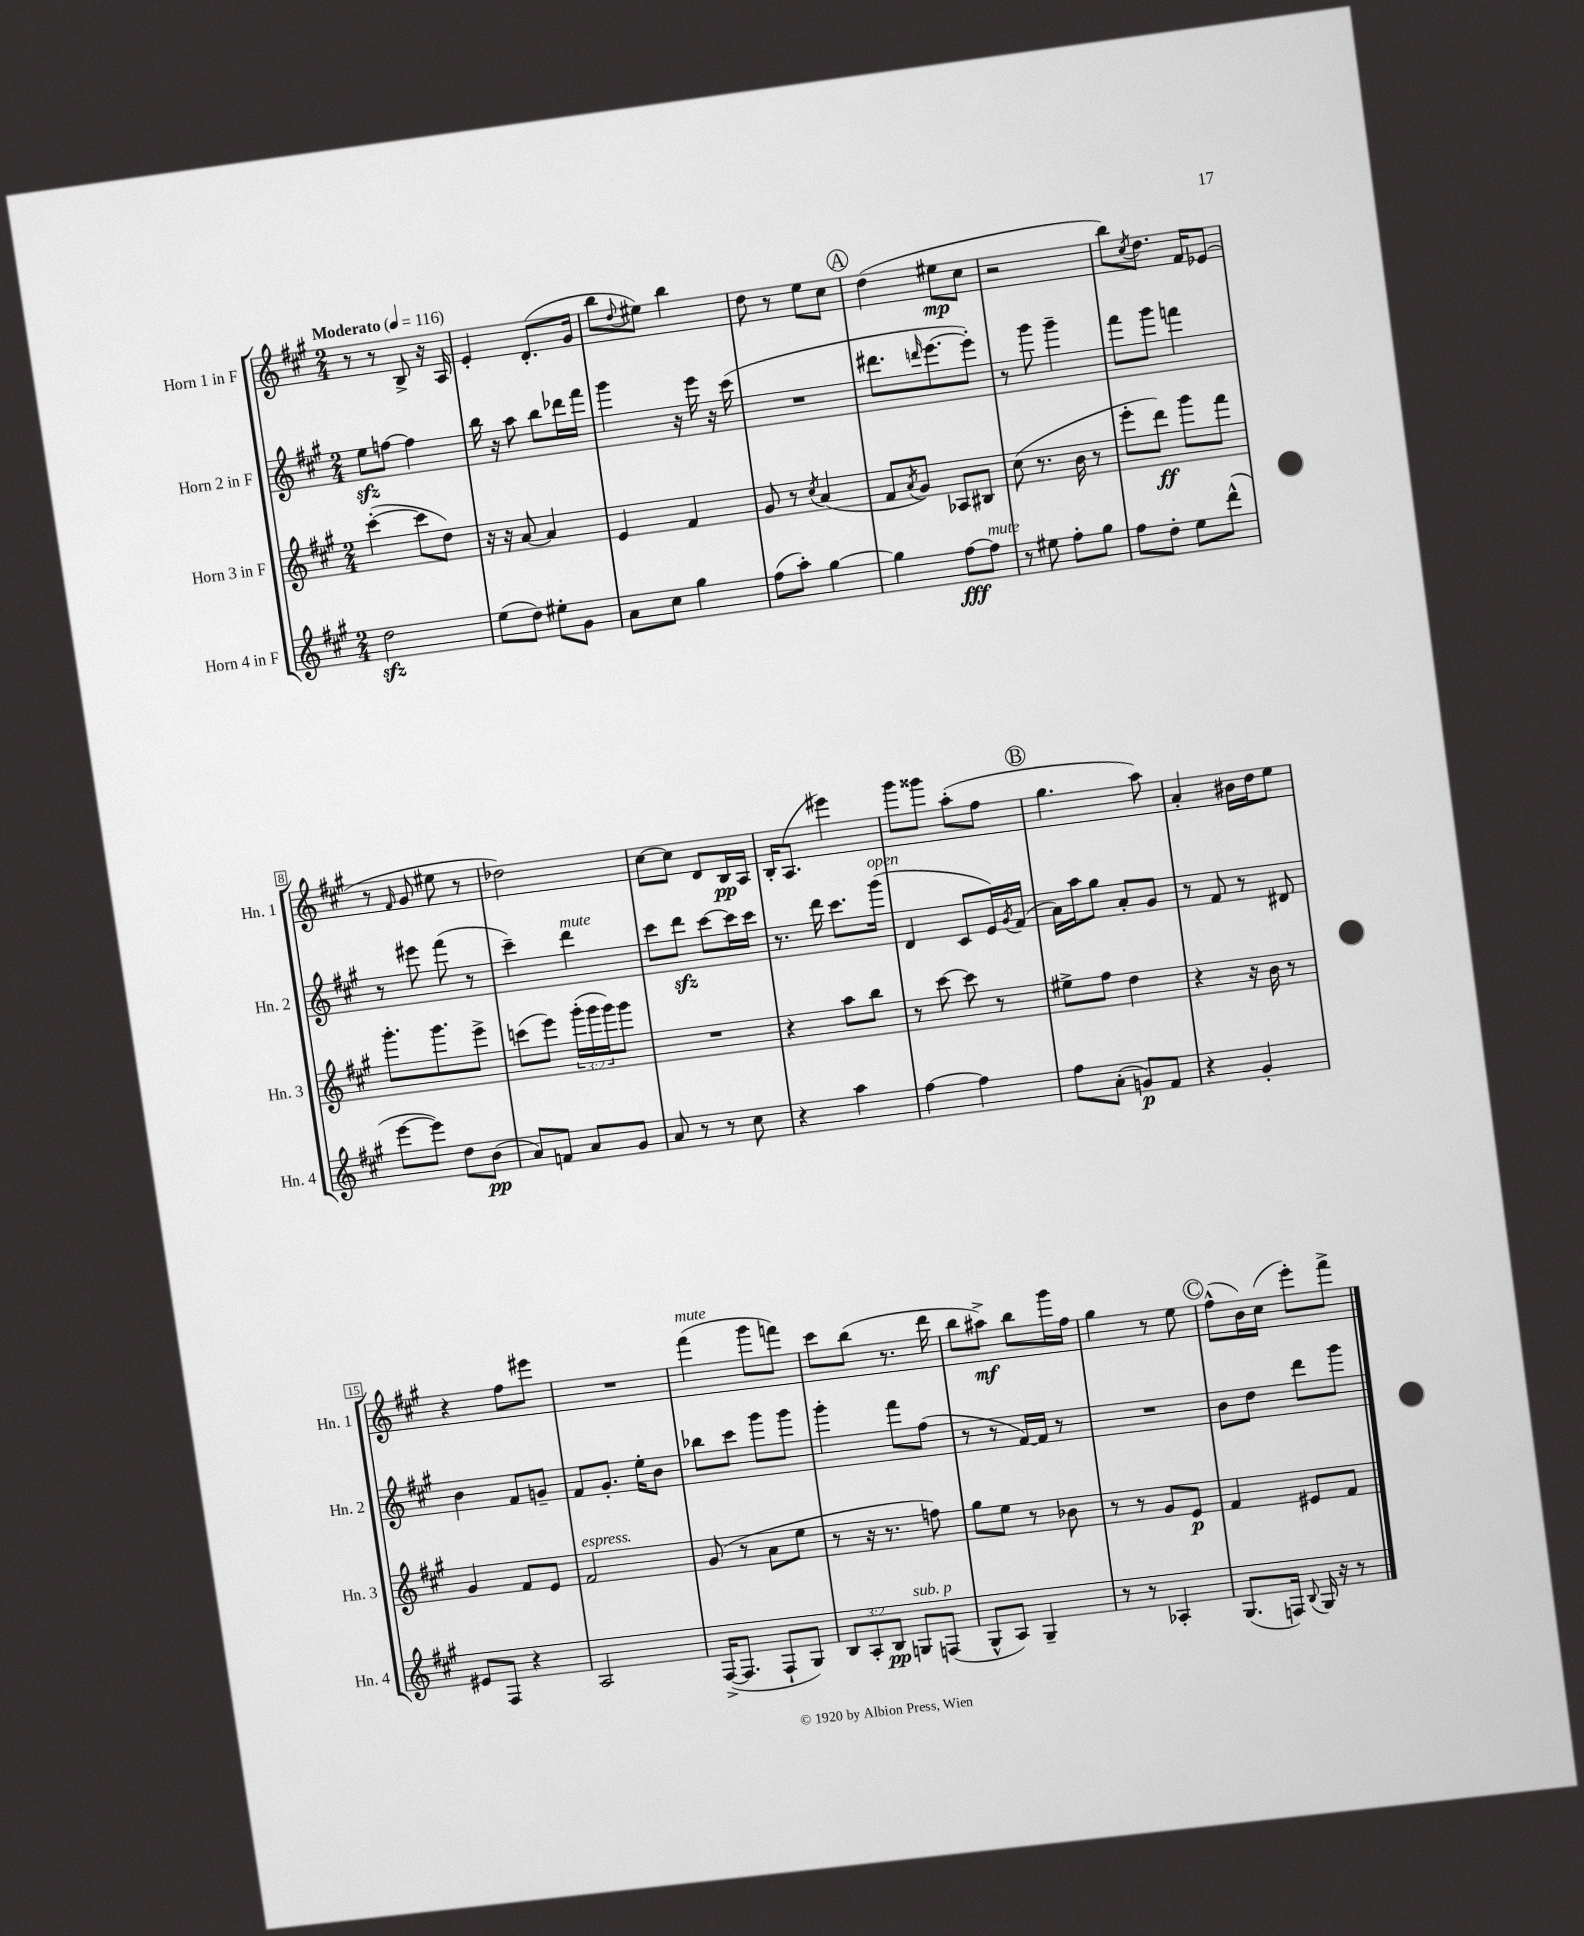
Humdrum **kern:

**kern	**kern	**kern	**kern
*staff4	*staff3	*staff2	*staff1
*clefG2	*clefG2	*clefG2	*clefG2
*k[f#c#g#]	*k[f#c#g#]	*k[f#c#g#]	*k[f#c#g#]
*M2/4	*M2/4	*M2/4	*M2/4
*MM116	*MM116	*MM116	*MM116
2dd\	([4ccc#'\	8ee\L	8r
.	.	[8ff\J	8r
.	8ccc#\]L	4ff\]	8B^/
.	8dd\J)	.	16r
.	.	.	16A/
=	=	=	=
(8ee\L	16r	16bb\	4e'/
.	16r	16r	.
8dd\J)	[8a/	8aa\	.
8ee#'\L	4a/]	8bb\L	(8.d'/L
8g#\J	.	16ddd-\L	.
.	.	16fff#\JJ	16g#/Jk
=	=	=	=
8a\L	4e/	4ggg#\	8bb\L
.	.	.	8qqdd/
8cc#\J	.	.	8ee#\J)
4gg#\	4f#/	16r	4bb\
.	.	16eee\	.
.	.	16r	.
.	.	(16ccc#\	.
=	=	=	=
(8ff#\L	8g#/	2r	8dd\
8aa'\J)	8r	.	8r
.	8qcc#/	.	.
[4gg#\	(4a/	.	8ee\L
.	.	.	8cc#\J
=	=	=	=
4gg#\]	8f#/L	8.ddd#\L	(4dd\
.	8qa/	.	.
.	8g#/J)	.	.
.	.	16qqddd/	.
.	.	[8.eee\	.
[8ff#\L	8A-/L	.	8ee#\L
8ff#\]J	8B#/J	8eee'\]J)	8cc#\J
=	=	=	=
8r	(8cc#\	8r	2r
8ee#\	8.r	8ggg#\	.
8ff#'\L	.	4ggg#~\	.
.	16b\	.	.
8gg#\J	8r	.	.
=	=	=	=
8ff#\L	8eee'\L	8fff#\L	8bb\L)
.	.	.	8qcc#/
8dd'\J	8ddd\J)	8ggg#\J	8.dd\J
8ee\L	8ggg#\L	4fff\	.
.	.	.	16f#/LK
(8ddd^^\J	8fff#\J	.	(8e-/J
=	=	=	=
[8eee\L	8.ggg#'\L	8r	8r
.	.	.	16qqf#/
8eee\]J)	.	8eee#\	8g#/
.	8.ggg#\	.	.
8dd\L	.	(8fff#\	8ee#\
(8b\J	8eee^\J	8r	8r
=	=	=	=
8a/L)	(8ccc\L	4ccc#~\)	2dd-\)
8f/J	8eee\J)	.	.
8a/L	(24ggg#'\LL	4ddd\	.
.	24ggg#\	.	.
.	24ggg#\J)	.	.
8g#/J	8ggg#\J	.	.
=	=	=	=
8a/	2r	8ccc#\L	[8cc#\L
8r	.	8ddd\J	8cc#\]J
8r	.	[8ccc#\L	8d/L
8cc#\	.	16ccc#\]L	16B/L
.	.	16ccc#\JJ	16A/JJ
=	=	=	=
4r	4r	8.r	16B'/LK
.	.	.	(8.A/J
.	.	16ddd\	.
4aa\	8aa\L	8.ccc#\L	4eee#\)
.	8bb\J	.	.
.	.	(16ggg#\Jk	.
=	=	=	=
[4ff#\	8r	4d/	8ggg#\L
.	[8ccc#\	.	8ggg##\J
4ff#\]	8ccc#\]	8c#/L	(8aa'\L
.	8r	16e/L)	8ff#\J
.	.	8qg#/	.
.	.	(16f#/JJ	.
=	=	=	=
8ff#\L	8ee#^\L	16a\LL)	4.gg#\
.	.	16aa\J	.
(8a'\J	8ff#\J	8gg#\J	.
8g/L)	4dd\	8a'/L	.
8f#/J	.	8g#/J	8aa\)
=	=	=	=
4r	4r	8r	4a'/
.	.	8f#/	.
4g#'/	16r	8r	16b#\LL
.	16b\	.	16dd\J
.	8r	8d#/	8ee\J
=	=	=	=
8e#/L	4g#/	4b\	4r
8F#/J	.	.	.
4r	8f#/L	8f#/L	8ff#\L
.	8e/J	8g~/J	8eee#\J
=	=	=	=
2A/	2f#/	8f#/L	2r
.	.	8.g#'/J	.
.	.	16ee'\LK	.
.	.	8b\J	.
=	=	=	=
([16F#^/LK	(8g#/	8bb-\L	(4fff#\
8.F#/]J	.	.	.
.	8r	8ccc#\J	.
8F#`/L	8a\L	8ggg#\L	8ggg#\L
8G#/J)	8ee\J	8ggg#\J	8fff\J)
=	=	=	=
12B/L	8r	4ggg#'\	8ccc#\L
12A'/	.	.	.
.	16r	.	(8bb\J
12B/J	.	.	.
.	8.r	.	.
8G/L	.	8fff#\L	8.r
(8F/J	8ff\)	(8ff#\J	.
.	.	.	16ddd\
=	=	=	=
8G#^^/L	8gg#\L	8r	8bb\L
8A/J)	8ee\J	8r	8aa#^\J)
4G#~/	8r	[16f#/LL)	8bb\L
.	.	16f#/]JJ	.
.	8b-\	8r	16ggg#\L
.	.	.	16ff#\JJ
=	=	=	=
8r	8r	2r	4gg#\
8r	8r	.	.
4A-'/	8g#/L	.	8r
.	8e/J	.	8ee\
=	=	=	=
(8.G#/L	4f#/	8b\L	(8ff#^^\L
.	.	8dd\J	16b\L)
16F/Jk)	.	.	(16cc#\JJ
8qqB/	.	.	.
16G#/	8e#/L	8ddd\L	8eee'\L)
16r	.	.	.
8r	8f#/J	8ggg#\J	8fff#^\J
==	==	==	==
*-	*-	*-	*-
